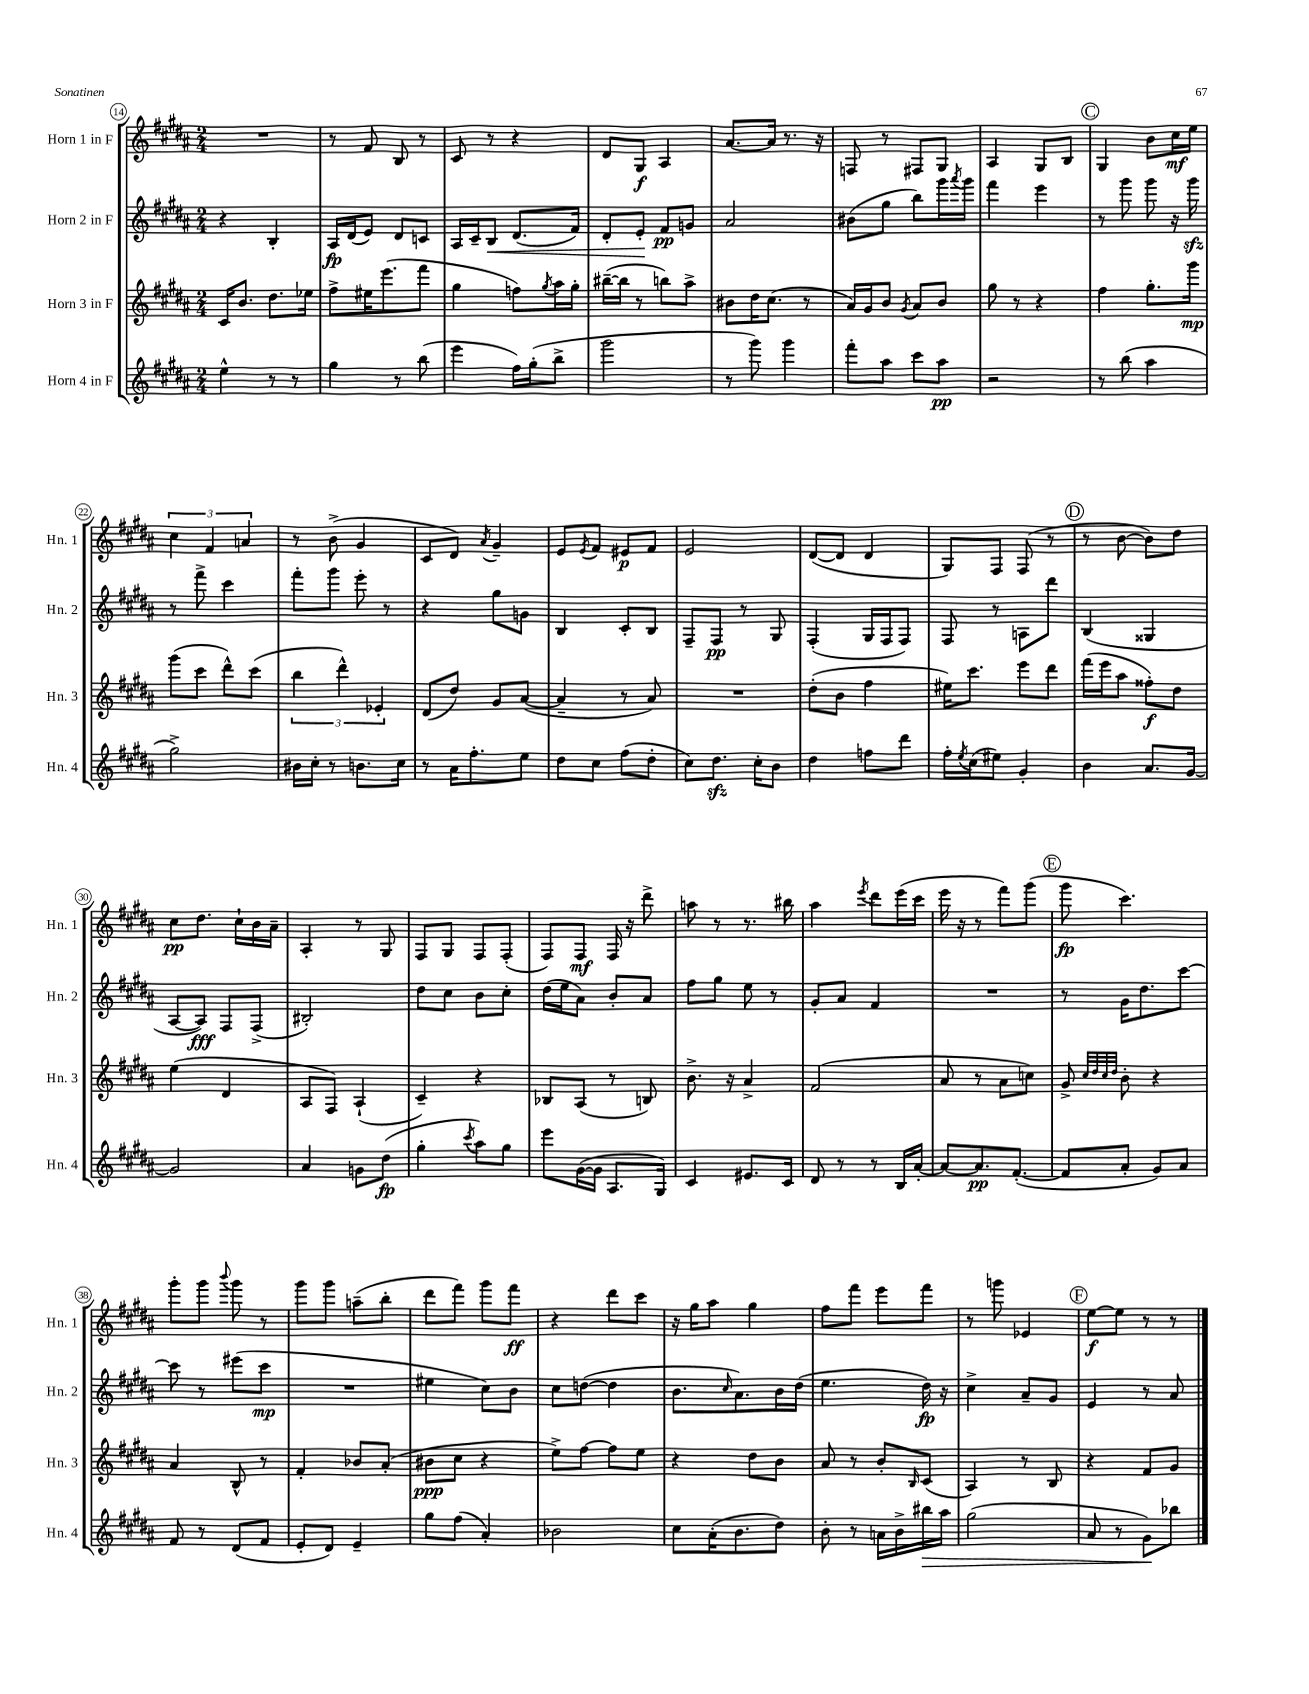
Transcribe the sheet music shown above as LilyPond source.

<<
\new StaffGroup <<
\new Staff = "s0" \with { instrumentName = "Horn 1 in F" shortInstrumentName = "Hn. 1" } {
    \clef treble \key b \major \numericTimeSignature \time 2/4
    R2 |
    r8 fis'8 b8 r8 |
    cis'8 r8 r4 |
    dis'8 gis8\f ais4 |
    ais'8.~ ais'16 r8. r16 |
    f8 r8 fis8 gis8 |
    ais4 gis8 b8 |
    \mark \markup { \circle "C" } gis4 b'8 cis''16\mf e''16 |
    \tuplet 3/2 { cis''4 fis'4 a'4 } |
    r8 b'8->( gis'4 |
    cis'8 dis'8) \acciaccatura { ais'8 } gis'4-- |
    e'8 \acciaccatura { e'8 } fis'8 eis'8\p fis'8 |
    e'2 |
    dis'8~( dis'8 dis'4 |
    gis8) fis8 fis8( r8 |
    \mark \markup { \circle "D" } r8 b'8~ b'8) dis''8 |
    cis''8\pp dis''8. cis''16-! b'16 ais'16-- |
    ais4-. r8 gis8 |
    fis8 gis8 fis8 fis8-.( |
    fis8) fis8\mf fis16 r16 dis'''8-> |
    a''8 r8 r8. bis''16 |
    ais''4 \acciaccatura { e'''8 } dis'''8 e'''16( cis'''16 |
    e'''16 r16 r8 fis'''8) gis'''8( |
    \mark \markup { \circle "E" } gis'''8\fp cis'''4.) |
    gis'''8-. gis'''8 \appoggiatura { b'''8 } gis'''8 r8 |
    gis'''8 gis'''8 a''8--( b''8-. |
    dis'''8 fis'''8) gis'''8 fis'''8\ff |
    r4 dis'''8 cis'''8 |
    r16 gis''16 ais''8 gis''4 |
    fis''8 fis'''8 e'''8 fis'''8 |
    r8 g'''8 ees'4 |
    \mark \markup { \circle "F" } e''8~\f e''8 r8 r8 \bar "|." |
}
\new Staff = "s1" \with { instrumentName = "Horn 2 in F" shortInstrumentName = "Hn. 2" } {
    \clef treble \key b \major \numericTimeSignature \time 2/4
    r4 b4-. |
    ais16\fp dis'16( e'8) dis'8 c'8 |
    ais16 cis'16-- b8\< dis'8.( fis'16) |
    dis'8-. e'8-.\! fis'8\pp g'8 |
    ais'2 |
    bis'8( gis''8 b''8) gis'''16 \acciaccatura { ais'''8 } gis'''16 |
    fis'''4 e'''4 |
    \mark \markup { \circle "C" } r8 gis'''8 gis'''8 r16 gis'''16\sfz |
    r8 fis'''8-> cis'''4 |
    fis'''8-. gis'''8 e'''8-. r8 |
    r4 gis''8 g'8 |
    b4 cis'8-. b8 |
    fis8-- fis8\pp r8 gis8 |
    fis4-.( gis16 fis16 fis8) |
    fis8 r8 a8 dis'''8 |
    \mark \markup { \circle "D" } b4( gisis4 |
    ais8~ ais8\fff) fis8 fis8->( |
    bis2-.) |
    dis''8 cis''8 b'8 cis''8-. |
    dis''16( e''16 ais'8) b'8-. ais'8 |
    fis''8 gis''8 e''8 r8 |
    gis'8-. ais'8 fis'4 |
    R2 |
    \mark \markup { \circle "E" } r8 gis'16 dis''8. cis'''8~ |
    cis'''8 r8 eis'''8( cis'''8\mp |
    R2 |
    eis''4 cis''8) b'8 |
    cis''8 d''8~( d''4 |
    b'8. \grace { cis''16 } ais'8.) b'16 dis''16( |
    e''4. dis''16\fp) r16 |
    cis''4-> ais'8-- gis'8 |
    \mark \markup { \circle "F" } e'4 r8 ais'8 \bar "|." |
}
\new Staff = "s2" \with { instrumentName = "Horn 3 in F" shortInstrumentName = "Hn. 3" } {
    \clef treble \key b \major \numericTimeSignature \time 2/4
    cis'16 b'8. dis''8. ees''16 |
    fis''8-> eis''16 e'''8.( fis'''8 |
    gis''4 f''8) \acciaccatura { gis''8 } ais''16 gis''16-. |
    bis''16~--( bis''16 r8 b''8) ais''8-> |
    bis'8 dis''16 cis''8.( r8 |
    ais'16) gis'16 b'8 \acciaccatura { gis'8 } ais'8 b'8 |
    gis''8 r8 r4 |
    \mark \markup { \circle "C" } fis''4 gis''8.-. gis'''16\mp |
    gis'''8( cis'''8 dis'''8-^) cis'''8( |
    \tuplet 3/2 { b''4 dis'''4-^) ees'4-. } |
    dis'8( dis''8) gis'8 ais'8~( |
    ais'4-- r8 ais'8) |
    R2 |
    dis''8-.( b'8 fis''4 |
    eis''16) cis'''8. e'''8 dis'''8 |
    \mark \markup { \circle "D" } fis'''16( e'''16 ais''8 fisis''8-.\f) dis''8 |
    e''4( dis'4 |
    ais8 fis8) ais4-!( |
    cis'4--) r4 |
    bes8 ais8( r8 b8) |
    b'8.-> r16 ais'4-> |
    fis'2( |
    ais'8 r8 ais'8 c''8) |
    \mark \markup { \circle "E" } gis'8-> \grace { cis''32 dis''32 cis''32 dis''32 } b'8-. r4 |
    ais'4 b8-^ r8 |
    fis'4-. bes'8 ais'8-.( |
    bis'8\ppp cis''8 r4 |
    e''8->) fis''8~ fis''8 e''8 |
    r4 dis''8 b'8 |
    ais'8 r8 b'8-. \grace { b16 } cis'8( |
    ais4) r8 b8 |
    \mark \markup { \circle "F" } r4 fis'8 gis'8 \bar "|." |
}
\new Staff = "s3" \with { instrumentName = "Horn 4 in F" shortInstrumentName = "Hn. 4" } {
    \clef treble \key b \major \numericTimeSignature \time 2/4
    e''4-^ r8 r8 |
    gis''4 r8 b''8( |
    e'''4 fis''16) gis''16-.( b''8-> |
    gis'''2 |
    r8 gis'''8) gis'''4 |
    fis'''8-. ais''8 cis'''8 ais''8\pp |
    r2 |
    \mark \markup { \circle "C" } r8 b''8( ais''4 |
    gis''2->) |
    bis'16 cis''16-. r8 b'8. cis''16 |
    r8 ais'16 fis''8.-. e''8 |
    dis''8 cis''8 fis''8( dis''8-. |
    cis''8) dis''8.\sfz cis''16-. b'8 |
    dis''4 f''8 dis'''8 |
    fis''16-. \acciaccatura { e''8 } cis''16( eis''8) gis'4-. |
    \mark \markup { \circle "D" } b'4 ais'8. gis'16~ |
    gis'2 |
    ais'4 g'8 dis''8\fp( |
    gis''4-. \acciaccatura { cis'''8 } ais''8) gis''8 |
    e'''8 gis'16~( gis'16 ais8. gis16) |
    cis'4 eis'8. cis'16 |
    dis'8 r8 r8 b16 ais'16~-. |
    ais'8~ ais'8.\pp fis'8.~-.( |
    \mark \markup { \circle "E" } fis'8 ais'8-. gis'8) ais'8 |
    fis'8 r8 dis'8( fis'8 |
    e'8-. dis'8) e'4-- |
    gis''8 fis''8( ais'4-.) |
    bes'2 |
    cis''8 ais'16-.( b'8. dis''8) |
    b'8-. r8 a'16 b'16-> bis''16\> ais''16 |
    gis''2( |
    \mark \markup { \circle "F" } ais'8 r8 gis'8\!) bes''8 \bar "|." |
}
>>
>>
\layout { \context { \Score currentBarNumber = #14 \override BarNumber.stencil = #(make-stencil-circler 0.1 0.3 ly:text-interface::print) } }
